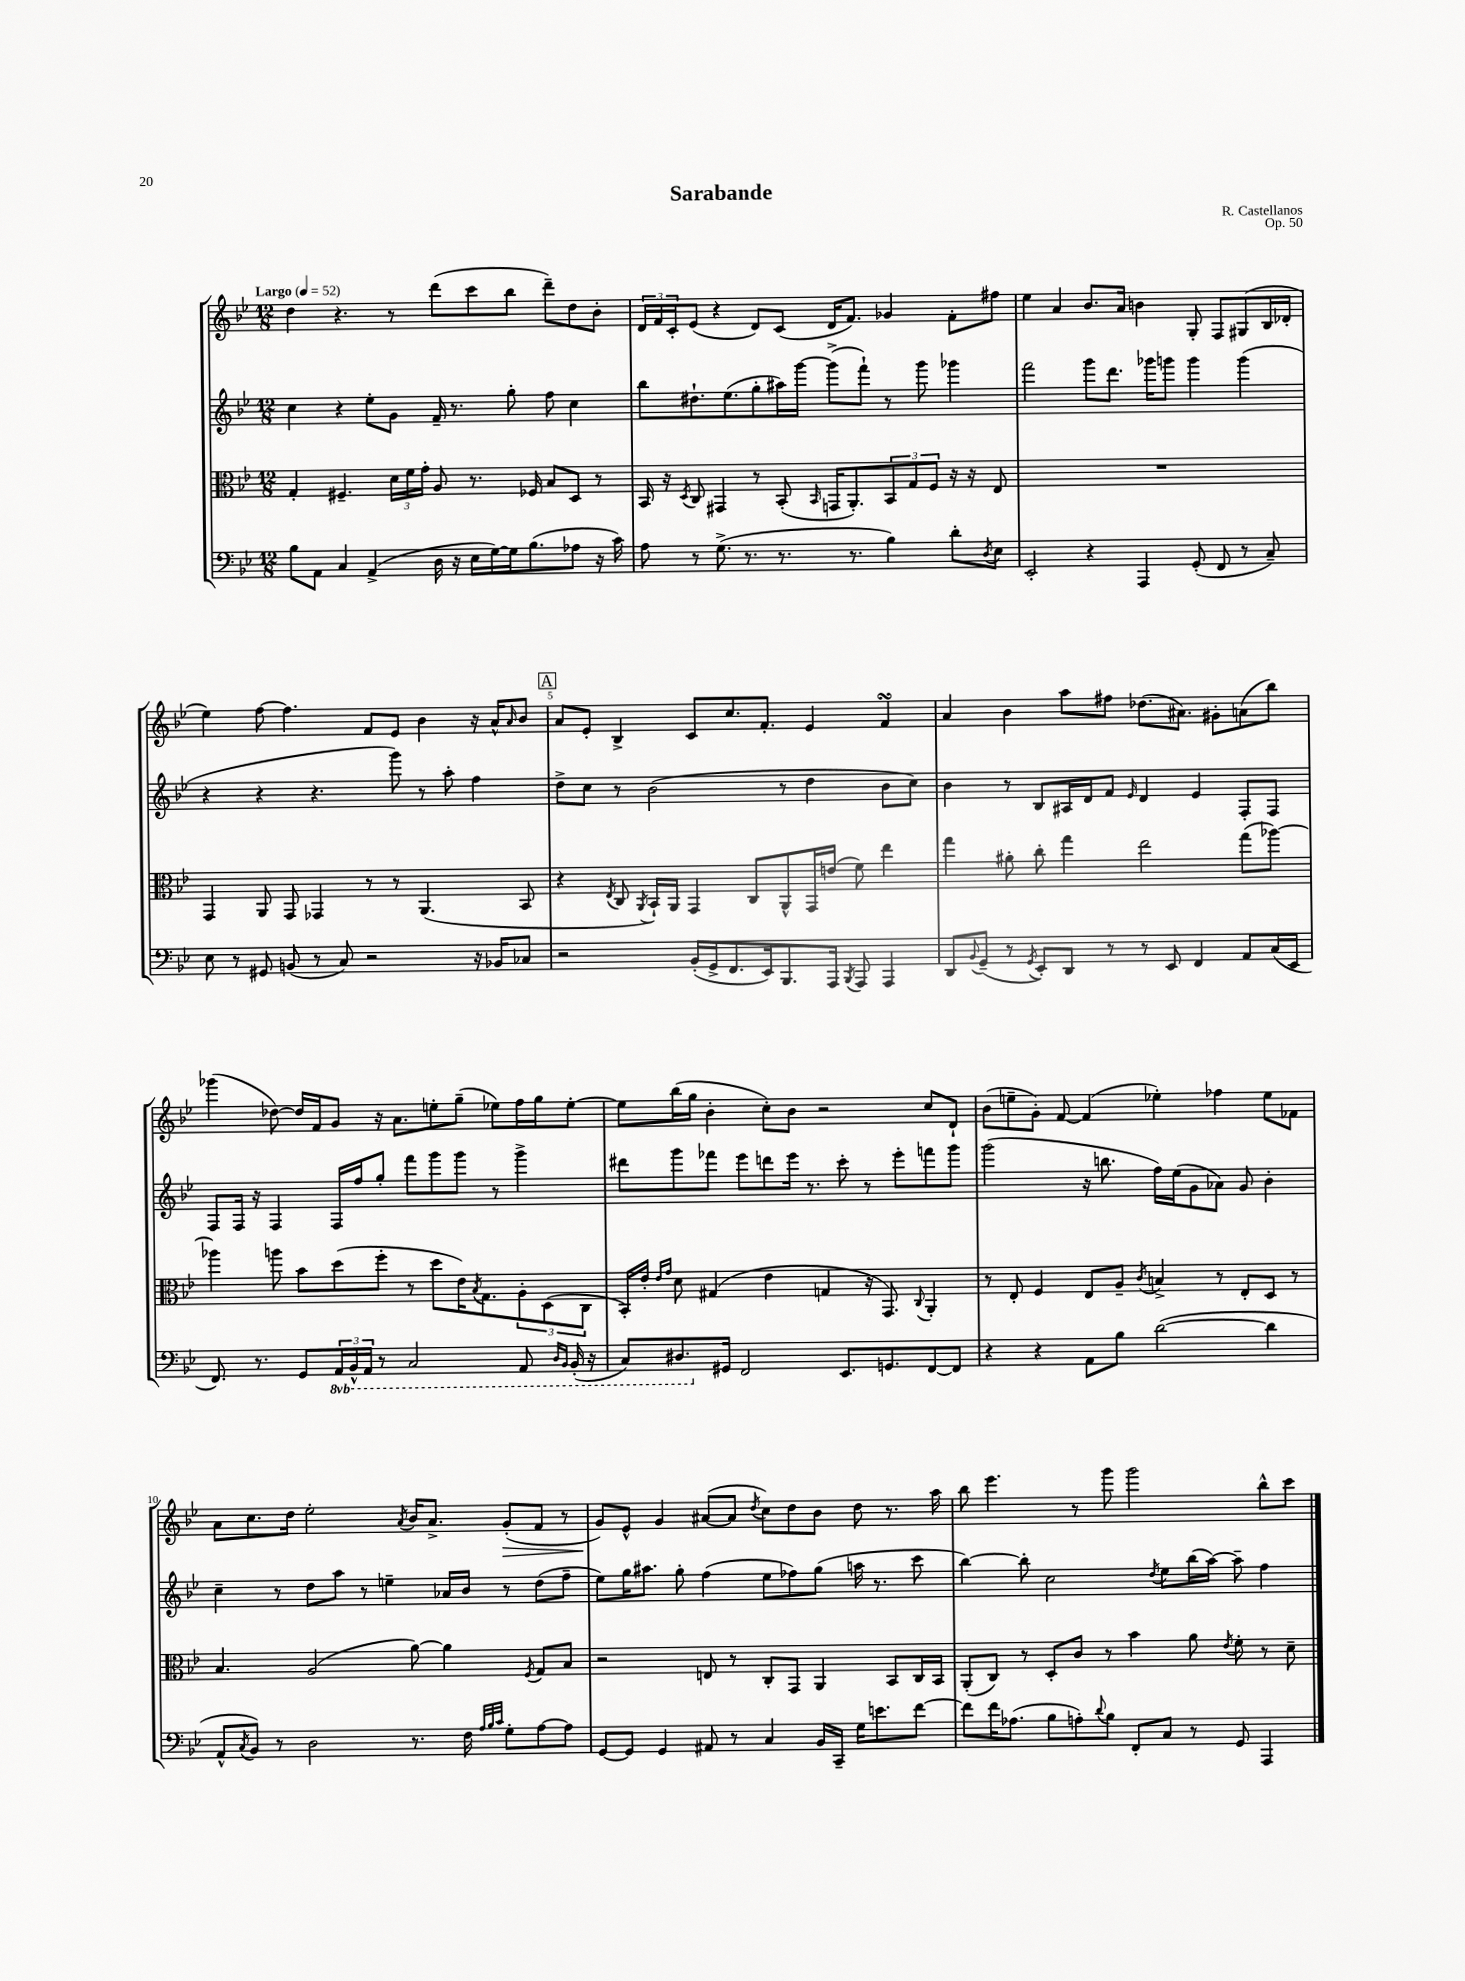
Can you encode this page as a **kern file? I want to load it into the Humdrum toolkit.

**kern	**kern	**kern	**kern
*staff4	*staff3	*staff2	*staff1
*clefF4	*clefC3	*clefG2	*clefG2
*k[b-e-]	*k[b-e-]	*k[b-e-]	*k[b-e-]
*M12/8	*M12/8	*M12/8	*M12/8
*MM52	*MM52	*MM52	*MM52
8B-	4G'	4cc	4dd
8AA	.	.	.
4C	4.F#~	4r	4.r
(4AA^	.	8ee-'	.
.	24d	8g	8r
.	24f	.	.
.	24g'	.	.
16D	8A	16f~	(8ddd
16r	.	8.r	.
16E-	8.r	.	8ccc
[16G)	.	.	.
16G]	.	8gg'	8bb-
(8.B-	16F-	.	.
.	8B-	8ff	8ddd~)
8A-	8D	4cc	8dd
16r	8r	.	8b-'
16c)	.	.	.
=	=	=	=
8A	16BB-	8bb-	24d
.	.	.	24f
.	16r	.	.
.	.	.	24c'
.	8qD	.	.
8r	8C	8.dd#`	(8e-
(8.G^	4GG#	.	4r
.	.	(8.ee-	.
8.r	.	.	.
.	8r	8gg'	8d)
8.r	(8BB-'	16aa#)	(8c
.	.	[16ggg	.
.	16qqBB-	.	.
.	16GG	(8ggg^]	16d
8.r	8.AA')	.	8.f)
.	.	8fff`)	.
4B-)	12BB-	8r	4g-
.	12G	.	.
.	.	8ggg	.
.	12F	.	.
8d'	16r	4ggg-	8f'
.	16r	.	.
8qD	.	.	.
8E-	8E-	.	8ff#
=	=	=	=
2EE-'	1.r	2fff	4ee-
.	.	.	4a
4r	.	8ggg	8.b-
.	.	8.ddd	.
.	.	.	16a
4AAA	.	.	4b
.	.	16ggg-	.
.	.	8ggg	.
(8GG'	.	4ggg	8G'
8FF	.	.	8F
8r	.	(4ggg	(8G#
8C~)	.	.	16B-
.	.	.	16d-'
=	=	=	=
8E-	4GG	4r	4ee-)
8r	.	.	.
8GG#	8AA	4r	[8ff
(8BB	8GG	.	4.ff]
8r	4GG-	4.r	.
8C)	.	.	.
2r	8r	.	8f
.	8r	8ggg)	8e-
.	(4.AA	8r	4b-
.	.	8aa'	.
16r	.	4ff	16r
16BB-	.	.	16a^^
.	.	.	16qqa
8C-	8BB-	.	8b-
=	=	=	=
2r	4r	8dd^	8a
.	.	8cc	8e-'
.	8qE-	.	.
.	8C	8r	4B-^
.	8qAA	.	.
.	16BB-`)	(2b-	.
.	16AA	.	.
(16BB-'	4GG	.	8c
16GG^	.	.	.
8.FF	.	.	8.cc
.	8C	.	.
16EE-)	.	.	8.f'
8.BBB-	8AA^^	8r	.
.	16GG	4dd	4e-
16AAA	(16e	.	.
8qBBB-	.	.	.
8AAA	8f)	.	.
4AAA	4ee-	8b-	4f
.	.	8cc)	.
=	=	=	=
8DD	4gg	4b-	4a
8qqBB-	.	.	.
(8GG~	.	.	.
8r	8a#'	8r	4b-
8qGG	.	.	.
8EE-')	8cc'	8B-	.
8DD	4gg	16A#	8aa
.	.	16d	.
8r	.	8f	8ff#
.	.	16qqe-	.
8r	2ee-	4d	(8.dd-
8EE-	.	.	.
.	.	.	8.a#)
4FF	.	4e-	.
.	.	.	8g#'
8AA	(8gg	8F'	(8a
(16C	[8aa-)	8F	8bb-)
16EE-	.	.	.
=	=	=	=
8.FF)	4aa-]	8F	(4ggg-
.	.	16F	.
8.r	.	16r	.
.	8aa	4F	[8dd-)
8GG	8b-	.	16dd-]
.	.	.	16f
24AAA	(8dd	16F	8g
24BBB-^^	.	.	.
.	.	16ff	.
24AAA	.	.	.
8r	8ff'	8gg'	16r
.	.	.	8.a
2CC	8r	8fff	.
.	8dd	8ggg	8ee'
.	16e-)	8ggg	(8gg~
.	8qB-	.	.
.	8.G	.	.
.	.	8r	8ee-)
8AAA	12A'	4ggg^	16ff
.	.	.	16gg
.	(12D	.	.
16qqDD	.	.	.
16qqBBB-	.	.	.
(16BBB-'	.	.	[8ee-'
.	12C	.	.
16r	.	.	.
=	=	=	=
8CC)	16BB-')	8ddd#	8ee-]
.	16e-'	.	.
.	16qqe-	.	.
.	16qqg	.	.
8.DD#	8d	8ggg	(16bb-
.	.	.	16gg
.	(4G#	8fff-	4b-'
16GG#	.	.	.
2FF	.	8eee-	.
.	4e-	8ddd	8cc')
.	.	16eee-	8b-
.	.	8.r	.
.	4G	.	2r
8.EE-	.	8ccc'	.
.	16r	8r	.
8.GG	8.GG)	.	.
.	.	8eee-'	.
.	8qqC	.	.
[8FF	4AA'	8fff	8cc
8FF]	.	8ggg	8d`
=	=	=	=
4r	8r	(2ggg	(8b-
.	8E-'	.	8ee~
4r	4F	.	8g')
.	.	.	[8f
8AA	8E-	16r	(4f]
.	.	8.bb	.
8B-	8A~	.	.
.	8qc	.	.
([2d	4B^	16ff)	4ee-')
.	.	(16ee-	.
.	.	8g	.
.	8r	8a-)	4ff-
.	8E-'	8g	.
4d]	8D	4b-'	8ee-
.	8r	.	8f-
=	=	=	=
8AA^^	4.B-	4cc~	8a
8qC	.	.	.
8BB-)	.	.	8.cc
8r	.	8r	.
.	.	.	16dd
2D	(2A	8dd	2ee-'
.	.	8aa	.
.	.	8r	.
.	.	4ee~	.
.	.	.	8qa
8.r	[8a)	.	16b-
.	.	.	8.a^
.	4a]	16a-	.
16F	.	16b-	.
32qqA	.	.	.
32qqB-	.	.	.
32qqc	.	.	.
8G'	.	8r	(8g'
.	8qF	.	.
[8A	8G	(8dd	8f
8A]	8B-	8ff~	8r
=	=	=	=
[8GG	2r	8ee-)	8g)
8GG]	.	16gg	8e-^^
.	.	8.aa#	.
4GG	.	.	4g
.	.	8gg'	.
8AA#	8E	(4ff	([8a#
8r	8r	.	8a#]
.	.	.	8qdd
4C	8C'	8ee-	8cc)
.	8GG	8ff-)	8dd
16BB-	4AA	(8gg	8b-
16CC~	.	.	.
16G	.	16aa	8dd
8.e	.	8.r	.
.	8BB-	.	8.r
[8f	16C	8ccc	.
.	16BB-	.	16aa
=	=	=	=
8f]	(8AA'	[4bb-)	8bb-
16f	8C)	.	4.eee-
(8.A-	.	.	.
.	8r	8bb-']	.
8B-	8D'	2cc	.
8A')	8c	.	8r
8qqd	.	.	.
8B-	8r	.	8ggg
8FF'	4b-	.	2ggg
.	.	8qdd	.
8C	.	8ee-	.
8r	8a	(16bb-	.
.	.	[16aa)	.
.	8qe-	.	.
8GG	8f'	8aa~]	.
4AAA	8r	4ff	8bb-^^
.	8d~	.	8ccc
==	==	==	==
*-	*-	*-	*-
